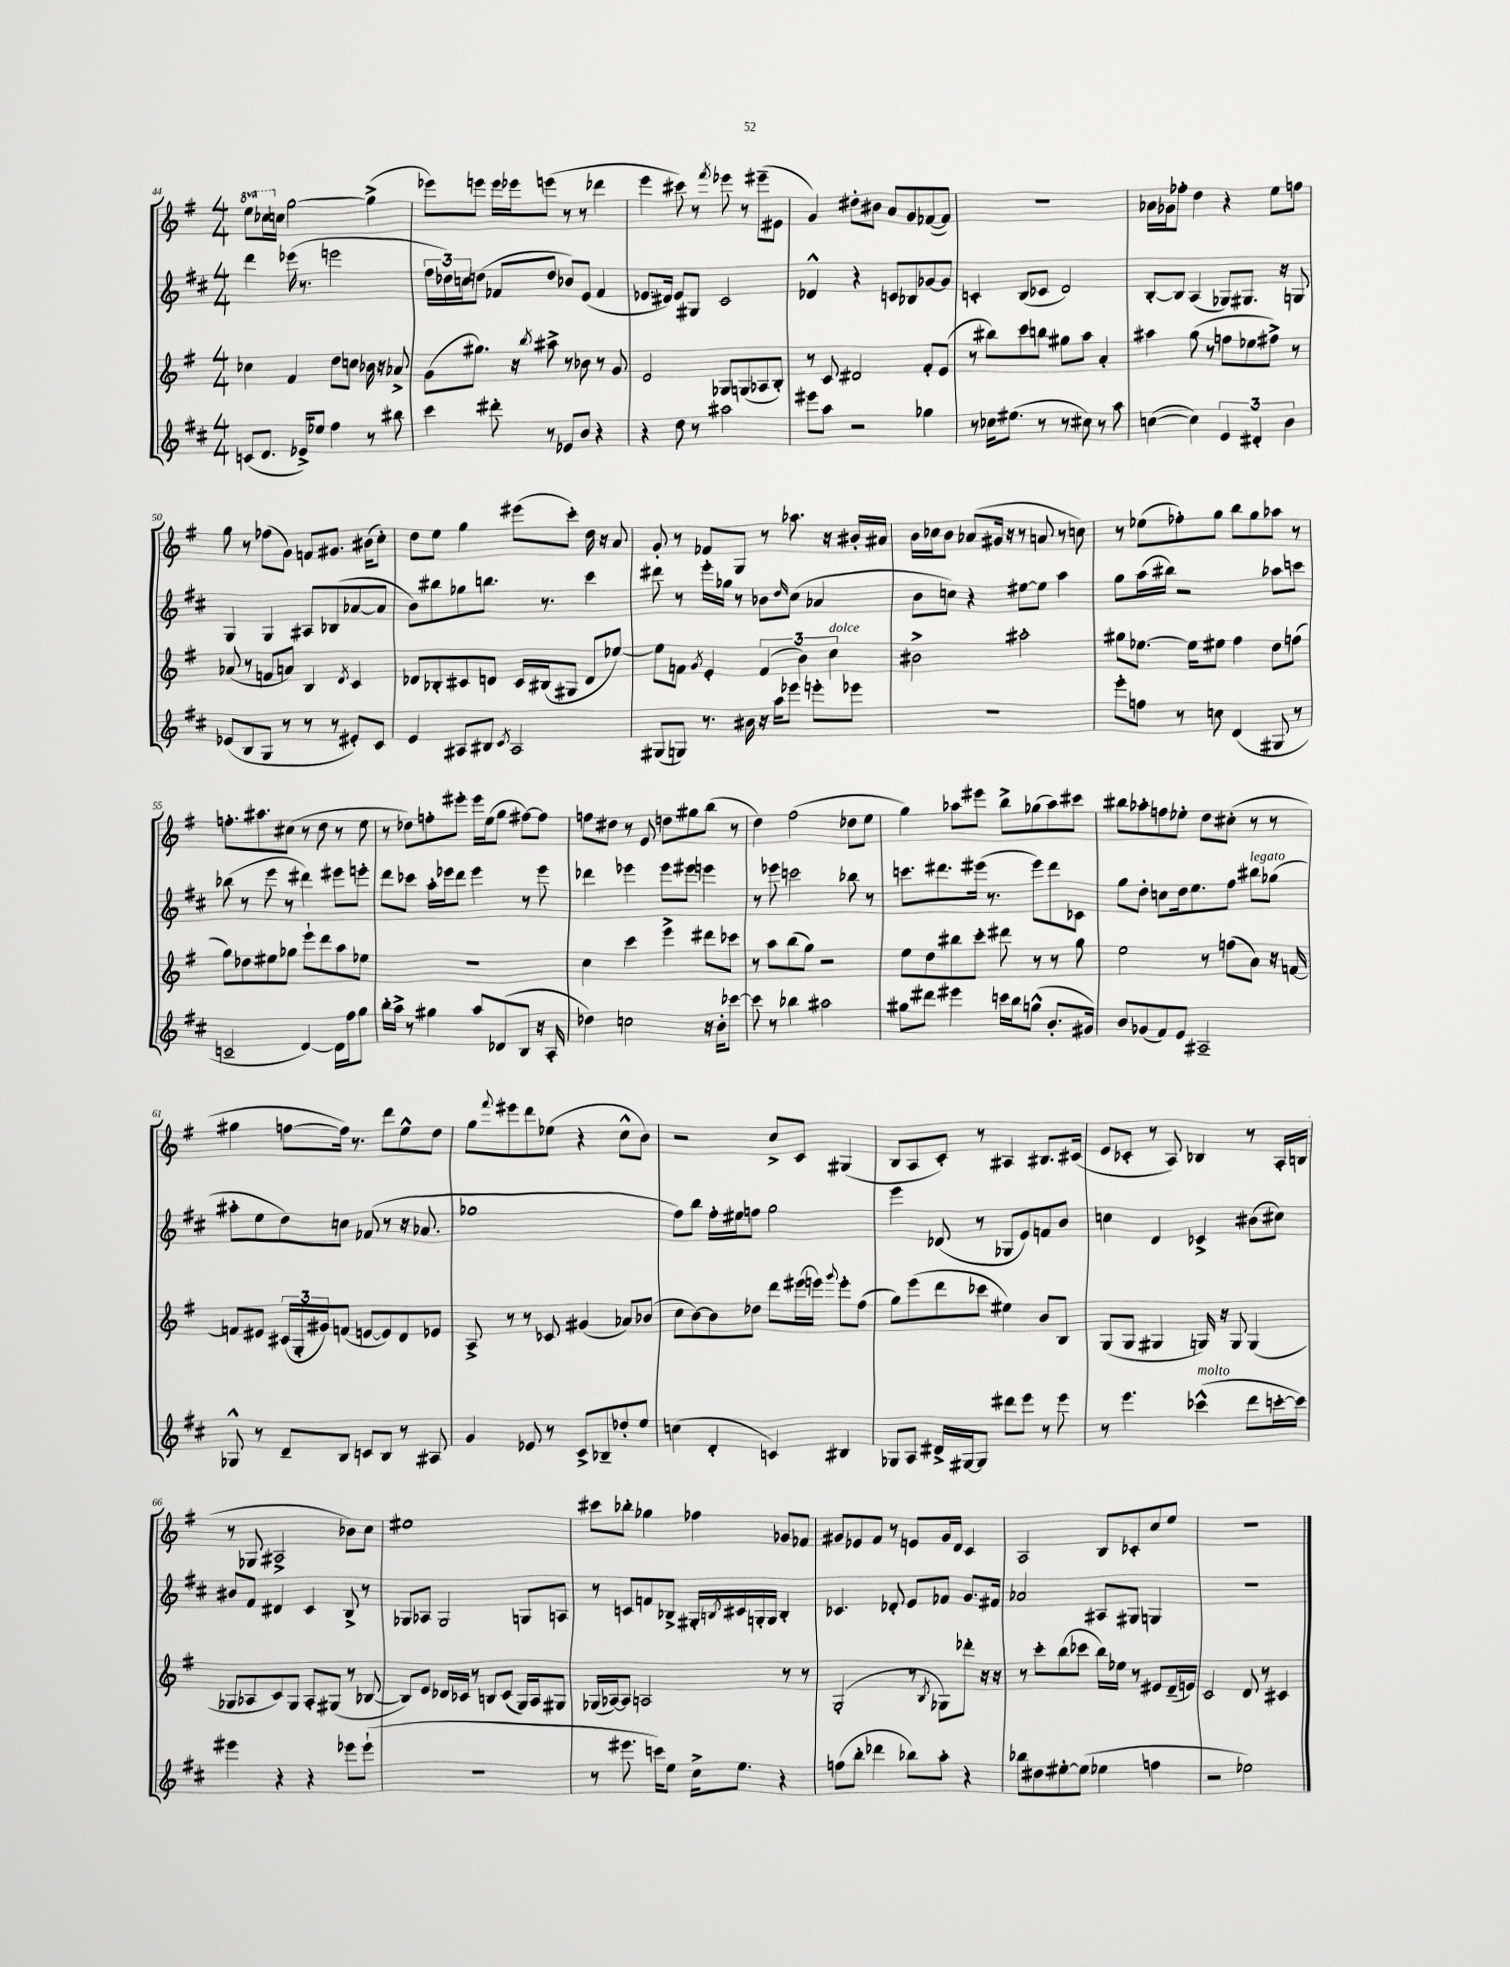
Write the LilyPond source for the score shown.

<<
\new StaffGroup <<
\new Staff = "s0" {
    \clef treble \key g \major \numericTimeSignature \time 4/4 \set Staff.ottavationMarkups = #ottavation-simple-ordinals
    \ottava #1 e'''8 ces'''16 \ottava #0 c''!16 g''2~ g''4->( |
    ees'''8) e'''8 e'''16 ees'''16 e'''8( r8 r8 des'''4 |
    e'''4 cis'''8) r8 \acciaccatura { fis'''8 } ees'''8 r8 eis'''8--( eis'8 |
    g'4) dis''8-. bis'8 a'8 g'8 fes'8~( fes'8) |
    r1 |
    aes'16 ges'16 fes''8-. d''4 r4 e''8 f''8 |
    g''8 r8 fes''8( g'8) f'8 gis'8. bis'16( c''8-.) |
    d''8 e''8 g''4 eis'''8( c'''8-.) d''16 r16 a'8 |
    g'8-. r8 fes'8 g8 r8 aes''8. r16 bis'16-. ais'16 |
    b'16 ces''16 b'8 aes'8( gis'16 r16 r8 a'8 r8 c''8) |
    r8 ees''8( fes''8-.) g''8 b''8 g''8 aes''8 r8 |
    f''8.-. ais''8. cis''8( r8 d''8 r8 e''8 |
    r8 des''8) f''8-. eis'''8-. eis'''16 e''16( g''8 fis''8~) fis''8 |
    f''8 dis''8 r8 e'8 d''8 gis''8 b''8( r8 |
    d''4) fis''2( des''8 e''8 |
    g''4) aes''8 eis'''8 b''8-> ges''8( aes''8) cis'''8 |
    bis''8 aes''8-. f''8 ees''8-. d''8 cis''8-.( r8 r8 |
    gis''4 f''8~ f''16) r8. d'''8 e''8-^ d''8 |
    g''8 \appoggiatura { fis'''8 } eis'''8 d'''8 ees''8( r4 c''8-^ b'8) |
    r2 c''8-> c'8 gis4( |
    b8 a8 c'8-.) r8 ais4 bis8. cis'16( |
    e'8 ces'8-. r8 a8) bes4 r8 a16-. b16( |
    r8 ges8 ais2-> bes'8) c''8 |
    eis''1 |
    cis'''8 bes''8-. ges''4 fes''4 ges'8 fes'8 |
    gis'8 ees'8 fis'8 r8 e'8 gis'16 d'16 c'4 |
    a2 b8 ces'8-. c''8 e''8 |
    R1 \bar "|." |
}
\new Staff = "s1" {
    \clef treble \key d \major \numericTimeSignature \time 4/4
    d'''4 ees'''16( r8. e'''2 |
    \tuplet 3/2 { fis''16 des''16) c''16 } d''8( fes'8 d''8 bes'8) e'8( fes'4 |
    ees'8. dis'16) ees'8 gis8 cis'2 |
    des'4-^ r4 c'8 bes8 ges'8~ ges'8 |
    c'4-. b8( ces'8 d'2) |
    b8~-. b8 a4( ges8) gis8. r16 g8 |
    g4 g4 ais8 bes8( aes'8~ aes'8 |
    b'8) bis''8 ges''8 b''8. r8. cis'''4 |
    dis'''8 r8 e'''16-. ges''16 r8 bes'8 \grace { d''16 } cis''8( aes'4 |
    b'8 c''8) r4 eis''8~ eis''8 a''4 |
    g''8 a''16( bis''16) r2 aes''8 c'''8 |
    bes''8( r8 e'''8 r8 dis'''4) eis'''8 e'''8-. |
    d'''8 ces'''8 a''16-. ees'''16 d'''8 ees'''4 r8 ees'''8 |
    des'''4 ees'''4 ees'''8 eis'''8 e'''4 |
    r8 ees'''8 c'''2 bes''8 r8 |
    c'''8. dis'''8. eis'''16( r8. eis'''8) dis'''8 ces'8 |
    g''8 d''8-. c''8 d''16 e''8. fis''8 bis''8^\markup { \italic "legato" } ges''8( |
    ais''8-. e''8 d''8) c''8 fes'8( r8 r16 aes'8. |
    ges''1 |
    fis''8) b''8 fis''16-. eis''16 f''8 g''2 |
    e'''4 des'8( r8 ges8 e'8) f'8 b'8 |
    c''4 d'4 ces'4-> bis'8( cis''8) |
    bis'8 fis'8 dis'4 cis'4 b8-> r8 |
    ges8 aes8 ges2 g8 a8 |
    r8 c'8 f'8 bes8-> gis16-. \acciaccatura { b8 } cis'16 g16-. g16 b4-. |
    ces'4. des'8-. e'8 fes'8 g'8. fis'16 |
    aes'2 ais8 gis8 g4 |
    R1 \bar "|." |
}
\new Staff = "s2" {
    \clef treble \key g \major \numericTimeSignature \time 4/4
    ces''4 fis'4 d''8 c''8 bes'16 r16 aes'8-> |
    g'8( gis''8.) r16 \acciaccatura { b''8 } ais''8-> r8 bes'8 r8 g'8 |
    e'2 ges8 g8( aes8 b8-.) |
    r8 c'8 dis'2 fis'8-. e'8( |
    r8 bis''8) c'''8 b''8 gis''8 a''8 a'4-. |
    ais''4 g''8( r8 f''8 ees''8 fis''8->) r8 |
    aes'8( r8 f'8 a'8) b4 \acciaccatura { d'8 } c'4 |
    des'8 bes8-. cis'8 d'8 cis'16 bis16( gis8 d'8 ees''8~) |
    ees''8 f'8 \acciaccatura { g'8 } e'4-. \tuplet 3/2 { f'4( b'4) c''4^\markup { \italic "dolce" } } |
    bis'2-> ais''2-. |
    gis''8 ees''8.~ ees''16 eis''8 fis''4 d''8 f''8( |
    g''8) des''8 eis''8 ges''8 e'''8-! d'''8 a''8 ees''8 |
    R1 |
    c''4 c'''4 e'''4-> dis'''8 ces'''8 |
    r8 a''8 b''8( g''8) r2 |
    e''8 d''8 bis''8 c'''8-. dis'''8 r8 r8 g''8 |
    e''2 r8 f''8( a'8) r16 f'16~ |
    f'8 eis'8 \tuplet 3/2 { cis'16( g16-. gis'16) } f'8( e'8~ e'8) d'8 ees'8 |
    a8-> r8 r8 ces'8 gis'4( aes'8) bes'8( |
    c''8 b'8~) b'8 des''8 d'''8 eis'''16( e'''16) \appoggiatura { g'''8 } e'''8-. fis''8( |
    g''8) e'''8( d'''8 ces'''8 eis''4) b'8 b8 |
    g8( g8 gis4 g16) r16 g8 g4( |
    ges8 aes8 c'8) ges8 aes8-. gis8( r8 bes8~ |
    bes8) e'8 des'16 ces'16 r8 b8 ces'8( g16) a16 gis8 |
    ges16( aes16~) aes8 a2 r8 r8 |
    g2-.( r8 \acciaccatura { b8 } ges8) des'''8-. r16 r16 |
    r8 c'''8-. b''8( ces'''8 b''16) ees''16 r8 eis'8 d'16--( e'16) |
    c'2 d'8 r8 cis'4 \bar "|." |
}
\new Staff = "s3" {
    \clef treble \key d \major \numericTimeSignature \time 4/4
    c'8( d'8. ees'16->) ees''8 fis''4 r8 bis''8 |
    cis'''4 dis'''8-. r8 ees'8 b'8 r4 |
    r4 d''8 r8 ais''2 |
    eis'''8 a''8 r2 ges''4 |
    r8 ces''16 eis''8.( r8 r8 cis''8) r8 a''8 |
    c''4~( c''4) \tuplet 3/2 { e'4 dis'4-. b'4 } |
    ees'8( b8 g8 r8 r8 r8 eis'8-.) cis'8 |
    e'4 ais8 bis8 \acciaccatura { cis'8 } ais2 |
    gis8( g8) r8. bis'16 r16 a''16 ees'''8 e'''8-. ees'''8 |
    r1 |
    e'''8-. f''8 r8 c''8 d'4( gis8 r8 |
    c'2-- d'4~) d'16 fis''16 g''8 |
    b''16-. a''16-> r8 gis''4 a''8 des'8( b8 r16 a16-. |
    des''4) c''2 r16 b'16-. ces'''8~ |
    ces'''8 r8 bes''4 ais''2 |
    gis''8 dis'''8 eis'''4 c'''16 b''16 g''8-^( b'8.-. gis'16) |
    b'8 ges'8( fis'8) e'8 ais2-- |
    ges8-^ r8 d'8-- b8 c'8 b8 r8 ais8 |
    g'4 ees'8 r8 cis'8-> bes8-- des''8-. e''8 |
    c''4( d'4-. c'4) bis4 |
    ges8 a8 dis'16-> gis16~ gis8 dis'''8 e'''8 r8 e'''8 |
    r8 e'''4. ces'''4-^^\markup { \italic "molto" }( d'''8 c'''16~-. c'''16) |
    eis'''4 r4 r4 ees'''8 ees'''8-!( |
    r1 |
    r8 eis'''8. c'''16) e''8 cis''16-> e''8. r4 |
    f''8( b''8-. des'''4 bes''8) a''8-. r4 |
    bes''8 dis''8 eis''8~-. eis''8( ees''4 f''4 |
    r2 ees''2) \bar "|." |
}
>>
>>
\layout { \context { \Score currentBarNumber = #44 } }
